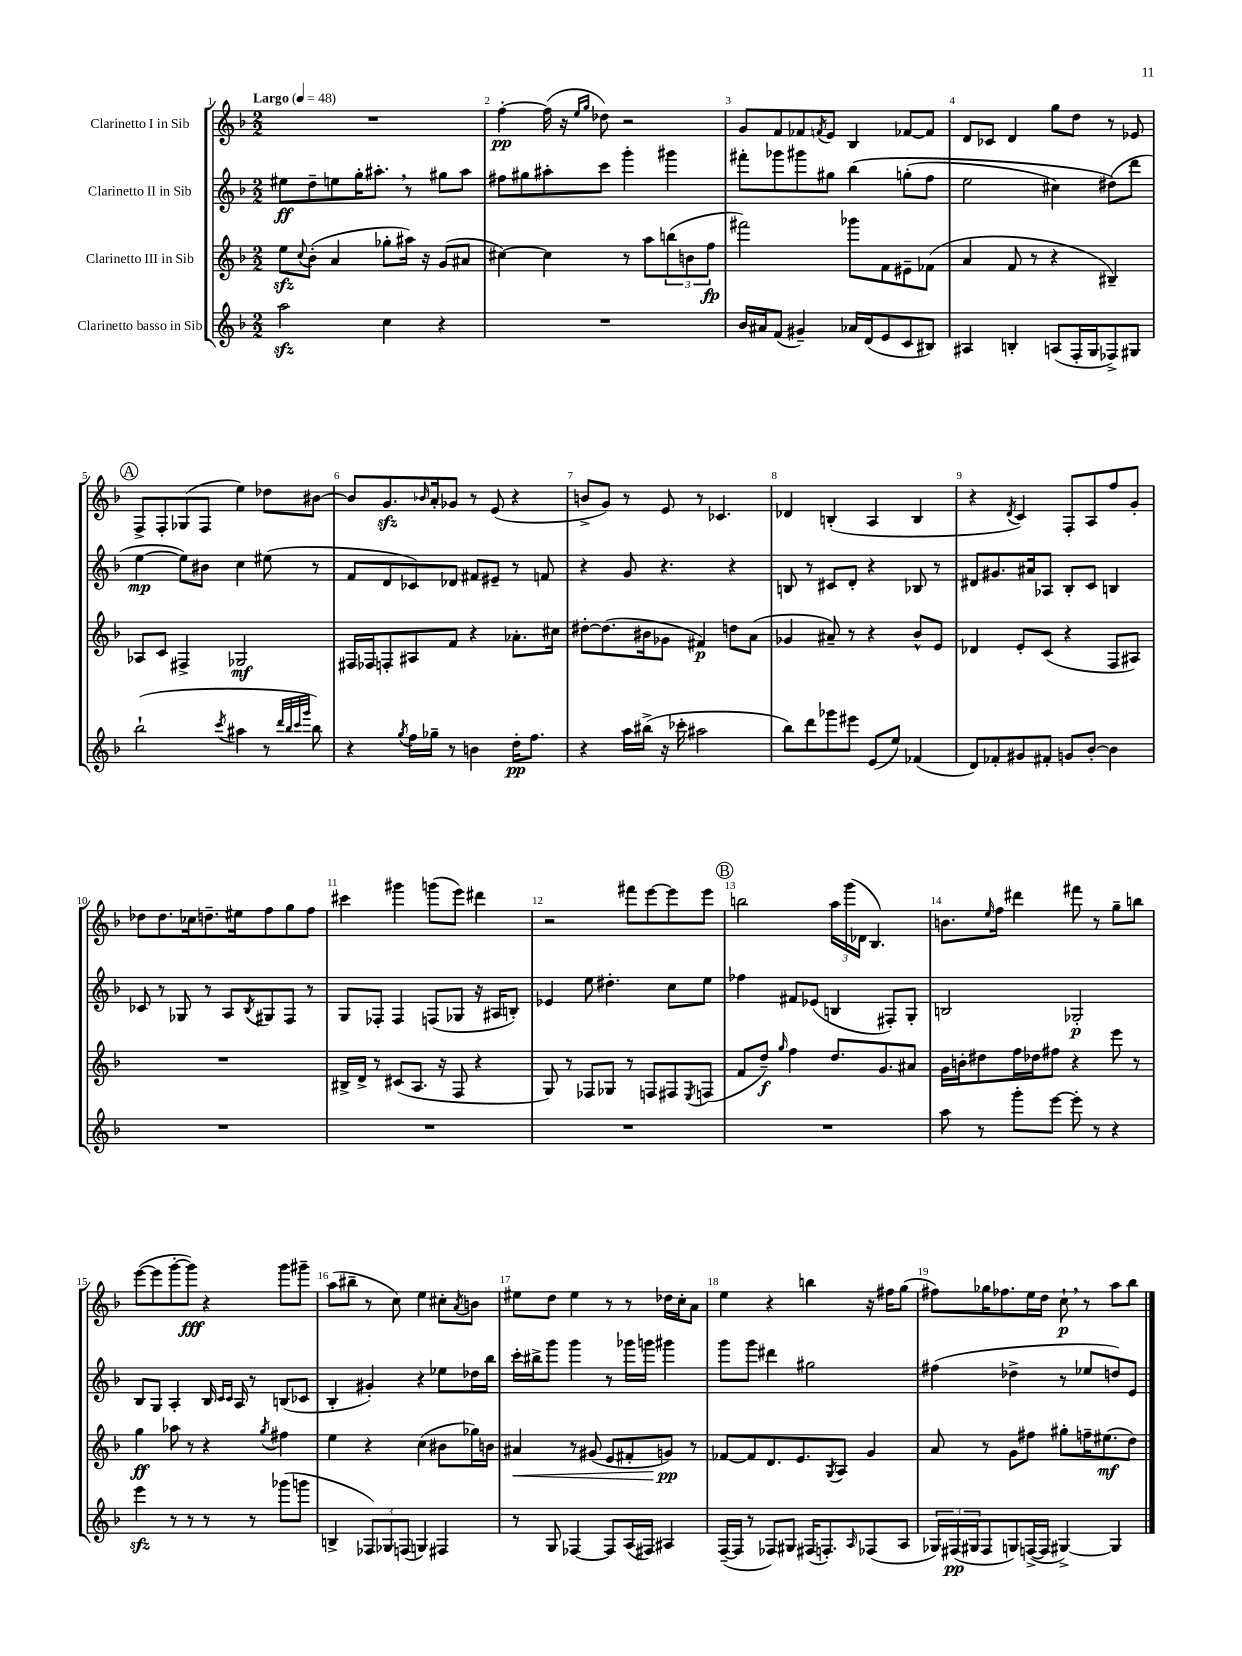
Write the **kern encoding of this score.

**kern	**kern	**kern	**kern
*staff4	*staff3	*staff2	*staff1
*clefG2	*clefG2	*clefG2	*clefG2
*k[b-]	*k[b-]	*k[b-]	*k[b-]
*M2/2	*M2/2	*M2/2	*M2/2
*MM48	*MM48	*MM48	*MM48
2aa	8ee	8ee#	1r
.	8qqcc	.	.
.	(8b-'	8dd~	.
.	4a	8ee	.
.	.	16gg'	.
.	.	8.aa#'	.
4cc	8gg-'	.	.
.	16aa#)	8r	.
.	16r	.	.
4r	(8g	8gg#	.
.	8a#	8aa#	.
=	=	=	=
1r	[4cc#)	8ff#	[4ff'
.	.	8gg#	.
.	4cc#]	8aa#'	(16ff]
.	.	.	16r
.	.	.	16qqee
.	.	.	16qqgg
.	.	8ccc	8dd-)
.	8r	4ggg'	2r
.	8aa	.	.
.	(12bb	4ggg#	.
.	12b	.	.
.	12ff	.	.
=	=	=	=
16b-	2fff#)	8fff#'	8g
16a#	.	.	.
(8f	.	8ggg-	8f
4g#~)	.	8ggg#	8f-
.	.	.	8qf
.	.	8gg#	8e
16a-	8ggg-	&(4bb-	4B-
(16d	.	.	.
8e	8f	.	.
8c	8e#~	(8gg'	[8f-
8B#)	(8f-	8ff	8f-]
=	=	=	=
4A#	4a	2ee	8d
.	.	.	8c-
4B'	8f	.	4d
.	8r	.	.
(8A	4r	4cc#)	8gg
16F'	.	.	8dd
16G	.	.	.
8F-^)	4B#~)	(8dd#&)	8r
8G#	.	8ddd	8e-
=	=	=	=
(2bb-`	8A-	[4ee	8F^
.	8c	.	8F'
.	4F#^	8ee])	(8G-
.	.	8b#	8F
8qccc	.	.	.
4aa#	2G-	4cc	4ee)
8r	.	(8ee#	8dd-
32qqddd	.	.	.
32qqbb-	.	.	.
32qqccc	.	.	.
32qqggg	.	.	.
8bb-)	.	8r	[8b#
=	=	=	=
4r	16F#	8f	8b#]
.	16F-	.	.
.	8F'	8d	8.g
8qgg	.	.	.
16ff	8A#	8c-)	.
.	.	.	16qqb-
16gg-~	.	.	16a'
8r	8f	8d-	8g-
4b	4r	8f#	8r
.	.	8e#~	(8e
16dd'	8.a-'	8r	4r
8.ff	.	.	.
.	.	8f	.
.	16cc#	.	.
=	=	=	=
4r	[8dd#'	4r	8b^
.	(8.dd#]	.	8g)
16aa	.	8g	8r
(16bb#^	16b#	.	.
16r	8g-	4.r	8e
16ccc-'	.	.	.
2aa#	4f#)	.	8r
.	.	.	4.c-
.	8dd	4r	.
.	(8a	.	.
=	=	=	=
8bb-)	4g-	8B	4d-
8ddd	.	8r	.
8ggg-	8a#~)	8c#	(4B'
8eee#	8r	8d'	.
(8e	4r	4r	4A
8ee)	.	.	.
(4f-	8b-^^	8B-	4B
.	8e	8r	.
=	=	=	=
8d)	4d-	8d#	4r
8f-'	.	8.g#	.
.	.	.	8qd
8g#	8e'	.	4c)
.	.	16a#	.
8f#'	(8c	8A-	.
8g	4r	8B-'	8F'
[8b-'	.	8c	8A
4b-]	8F	4B	8ff
.	8A#)	.	8g'
=	=	=	=
1r	1r	8c-	8dd-
.	.	8r	8.dd-
.	.	8G-	.
.	.	.	16cc-
.	.	8r	8.dd~
.	.	8A	.
.	.	.	16ee#
.	.	8qB-	.
.	.	8G#	8ff
.	.	8F	8gg
.	.	8r	8ff
=	=	=	=
1r	16B#^	8G	4ccc#
.	16d^	.	.
.	8r	8F-'	.
.	(8c#	4F-	4ggg#
.	8.A	.	.
.	.	(8F	(8ggg
.	16r	.	.
.	8F	8G-	8eee)
.	4r	16r	4ddd#
.	.	16A#	.
.	.	8B')	.
=	=	=	=
1r	8G)	4e-	2r
.	8r	.	.
.	8F-	8ee	.
.	8G-	4.dd#'	.
.	8r	.	8fff#
.	8F	.	[8eee
.	8F#	8cc	8eee]
.	8qE	.	.
.	(8F	8ee	8eee
=	=	=	=
1r	8f	4ff-	2bb
.	8dd~)	.	.
.	16qqgg	.	.
.	4ff	8f#	.
.	.	(8e-	.
.	8.dd	4B	24aa
.	.	.	(24ggg
.	.	.	24d-
.	.	.	4.B-)
.	8.g	.	.
.	.	8F#')	.
.	8a#	8G'	.
=	=	=	=
8aa	16g	2B	8.b
.	16b'	.	.
8r	8dd#	.	.
.	.	.	16qqee
.	.	.	16ff
8ggg'	16ff	.	4ddd#
.	16dd-	.	.
[8eee	8ff#	.	.
8eee']	4r	2G-'	8fff#
8r	.	.	8r
4r	8eee	.	8gg~
.	8r	.	8bb
=	=	=	=
4eee	4gg	8B-	([8eee
.	.	8G	8eee]
8r	8aa-	4A'	[8ggg'
8r	8r	.	8ggg])
8r	4r	16B-	4r
.	.	16qqc	.
.	.	16qqc	.
.	.	16A	.
8r	.	8r	.
.	8qgg	.	.
(8ggg-	4ff#	(8B	8ggg
8ggg	.	8c-	8ggg#~
=	=	=	=
4B^	4ee	4B-'	(8aa
.	.	.	8bb#~
12F-)	4r	4g#')	8r
12G-	.	.	.
.	.	.	8cc)
(12F	.	.	.
4G)	(4cc	4r	4ee
4F#	8b#	8ee-	8cc#'
.	.	.	8qa
.	16gg-)	16dd-	8b
.	16b	16bb-	.
=	=	=	=
8r	4a#	16ccc'	8ee#
.	.	16bb#^	.
8G	.	8ggg	8dd
[4F-	8r	4ggg	4ee#
.	(8g#	.	.
8F-]	8e	8r	8r
(16A	8f#'	16ggg-	8r
16F#)	.	16ggg	.
4A#	8g)	4ggg#	16dd-
.	.	.	16cc'
.	8r	.	8a
=	=	=	=
([16F~	[8f-	8ggg	4ee
16F]	.	.	.
8r	8f-]	8ggg	.
8F-)	8.d	4ddd#	4r
8G#	.	.	.
.	8.e	.	.
(16F#	.	2gg#	4bb
8.F')	.	.	.
.	8qG	.	.
.	8A	.	.
16qqA	.	.	.
(8F-	4g	.	16r
.	.	.	16ff#
8A	.	.	(8gg
=	=	=	=
24G-)	8a	(4ff#	8ff#)
(24F#	.	.	.
24G#	.	.	.
8F#	8r	.	16gg-
.	.	.	8.ff-
8G)	8g	4dd-^	.
([16F^	8ff#	.	16ee
16F]	.	.	16dd
[4G#^)	8gg#'	8r	8cc`
.	16ff~	8ee-	8r
.	(8.ee#	.	.
4G#]	.	8dd)	8aa
.	8dd)	8e	8bb-
==	==	==	==
*-	*-	*-	*-
